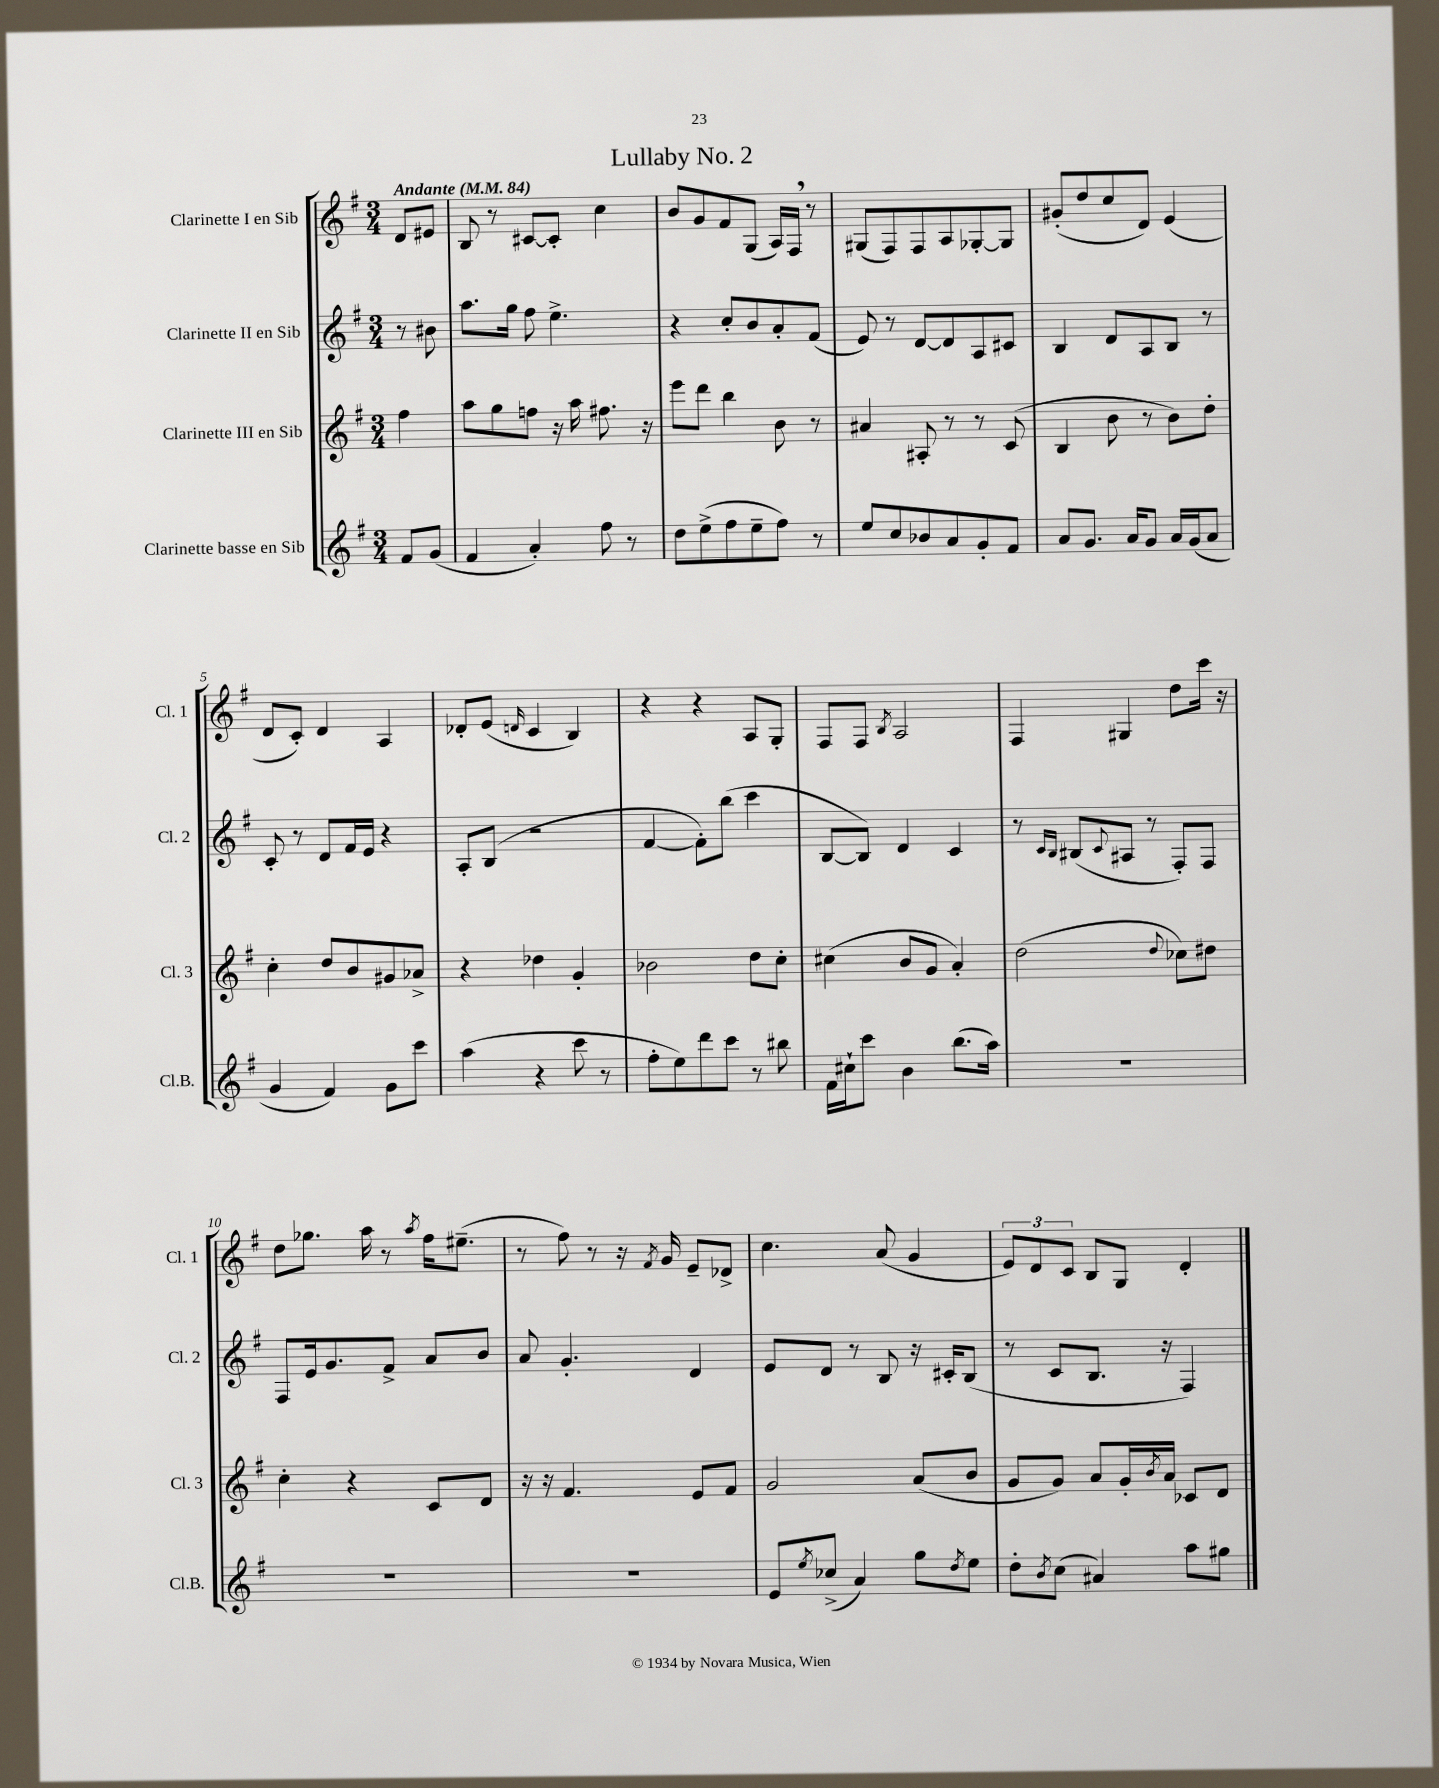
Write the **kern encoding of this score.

**kern	**kern	**kern	**kern
*part4	*part3	*part2	*part1
*staff4	*staff3	*staff2	*staff1
*I"Clarinette basse en Sib	*I"Clarinette III en Sib	*I"Clarinette II en Sib	*I"Clarinette I en Sib
*I'Cl.B.	*I'Cl. 3	*I'Cl. 2	*I'Cl. 1
*clefG2	*clefG2	*clefG2	*clefG2
*k[f#]	*k[f#]	*k[f#]	*k[f#]
*M3/4	*M3/4	*M3/4	*M3/4
*MM84	*MM84	*MM84	*MM84
=	=	=	=
!	!	!	!LO:TX:a:B:t=Andante
8f#/L	4ff#\	8r	8d/L
(8g/J	.	8b#X\	8e#X/J
=1	=1	=1	=1
4f#/	8aa\L	8.aa\L	8B/
.	8gg\	.	8r
.	.	16gg\Jk	.
4a'/)	8ffn\J	8ff#\	[8c#X/L
.	16r	4.ee^\	8c#'/J]
.	16aa\	.	.
8ff#\	8.ff#X\	.	4cc\
8r	.	.	.
.	16r	.	.
=2	=2	=2	=2
8dd\L	8eee\L	4r	8b/L
(8ee^\	8ddd\J	.	8g/
8ff#\	4bb\	8cc'/L	8f#/
8ee~\	.	8b/	(8G/J
8ff#\J)	8b\	8a'/	16A/LL)
.	.	.	16F#,/JJ
8r	8r	(8f#/J	8r
=3	=3	=3	=3
8ee/L	4a#X/	8e/)	(8G#X/L
8cc/	.	8r	8F#/)
8b-X/	8A#X'/	[8d/L	8F#/
8a/	8r	8d/]	8A/
8g'/	8r	8A/	[8G-X'/
8f#/J	(8c/	8c#X/J	8G-/J]
=4	=4	=4	=4
8a/L	4B/	4B/	(8g#X'/L
8.g/J	.	.	8dd/
.	8b\	8d/L	8cc/
16a/KL	.	.	.
8g/J	8r	8A/	8d/J)
16a/LL	8b\L)	8B/J	(4e/
(16g/J	.	.	.
8a/J	8dd'\J	8r	.
!!LO:LB:g=z
=5	=5	=5	=5
4g/	4cc'\	8c'/	8d/L
.	.	8r	8c'/J)
4f#/)	8dd/L	8d/L	4d/
.	8b/	16f#/L	.
.	.	16e/JJ	.
8g\L	8g#X/	4r	4A/
8ccc\J	8a-X^/J	.	.
=6	=6	=6	=6
(4aa\	4r	8A'/L	8d-X'/L
.	.	(8B/J	(8e/J
.	.	.	16qqdn/
4r	4dd-X\	2r	4c/
8ccc\	4g'/	.	4B/)
8r	.	.	.
=7	=7	=7	=7
8ff#'\L	2b-X\	[4f#/	4r
8ee\)	.	.	.
8ddd\	.	8f#'\L])	4r
8ccc\J	.	(8bb\J	.
8r	8dd\L	4ccc\	8A/L
8bb#X\	8cc'\J	.	8G'/J
=8	=8	=8	=8
16f#\LL	(4cc#X\	[8B/L	8F#/L
16cc#X`\J	.	.	.
8ccc\J	.	8B/J])	8F#/J
.	.	.	8qB/
4b\	8b/L	4d/	2A/
.	8g/J	.	.
(8.bb\L	4a'/)	4c/	.
16aa\Jk)	.	.	.
=9	=9	=9	=9
2.r	(2dd\	8r	4F#/
.	.	16qqc/LL	.
.	.	16qqB/JJ	.
.	.	(8B#X/L	.
.	.	8qqc/	.
.	.	8A#X/J	4G#X/
.	.	8r	.
.	8qqdd/	.	.
.	8cc-X\L)	8F#'/L)	8dd\L
.	8dd#X\J	8F#/J	16ccc\Jk
.	.	.	16r
!!LO:LB:g=z
=10	=10	=10	=10
2.r	4cc'\	8F#/L	8dd\L
.	.	16e/k	8.gg-X\J
.	.	8.g/	.
.	4r	.	.
.	.	.	16aa\
.	.	8f#^/J	8r
.	.	.	8qaa/
.	8c/L	8a/L	16ff#\KL
.	.	.	(8.ee#X~\J
.	8d/J	8b/J	.
=11	=11	=11	=11
2.r	16r	8a/	8r
.	16r	.	.
.	4.f#/	4.g'/	8ff#\)
.	.	.	8r
.	.	.	16r
.	.	.	8qf#/
.	.	.	16g/
.	8e/L	4d/	8e~/L
.	8f#/J	.	8d-X^/J
=12	=12	=12	=12
8e/L	2g/	8e/L	4.cc\
8qee/	.	.	.
(8cc-X^/J	.	8d/J	.
4a/)	.	8r	.
.	.	8B/	(8a/
8gg\L	(8a/L	16r	4g/
.	.	16c#X'/KL	.
8qdd/	.	.	.
8ee\J	8b/J	(8B/J	.
=13	=13	=13	=13
8dd'\L	8g/L	8r	12e/L)
.	.	.	12d/
8qb/	.	.	.
(8cc\J	8g/J)	8c/L	.
.	.	.	12c/J
4a#X/)	8a/L	8.B/J	8B/L
.	16g'/L	.	8G/J
.	8qb/	.	.
.	16a/JJ	16r	.
8aa\L	8c-X/L	4F#/)	4d'/
8gg#X\J	8d/J	.	.
==	==	==	==
*-	*-	*-	*-
